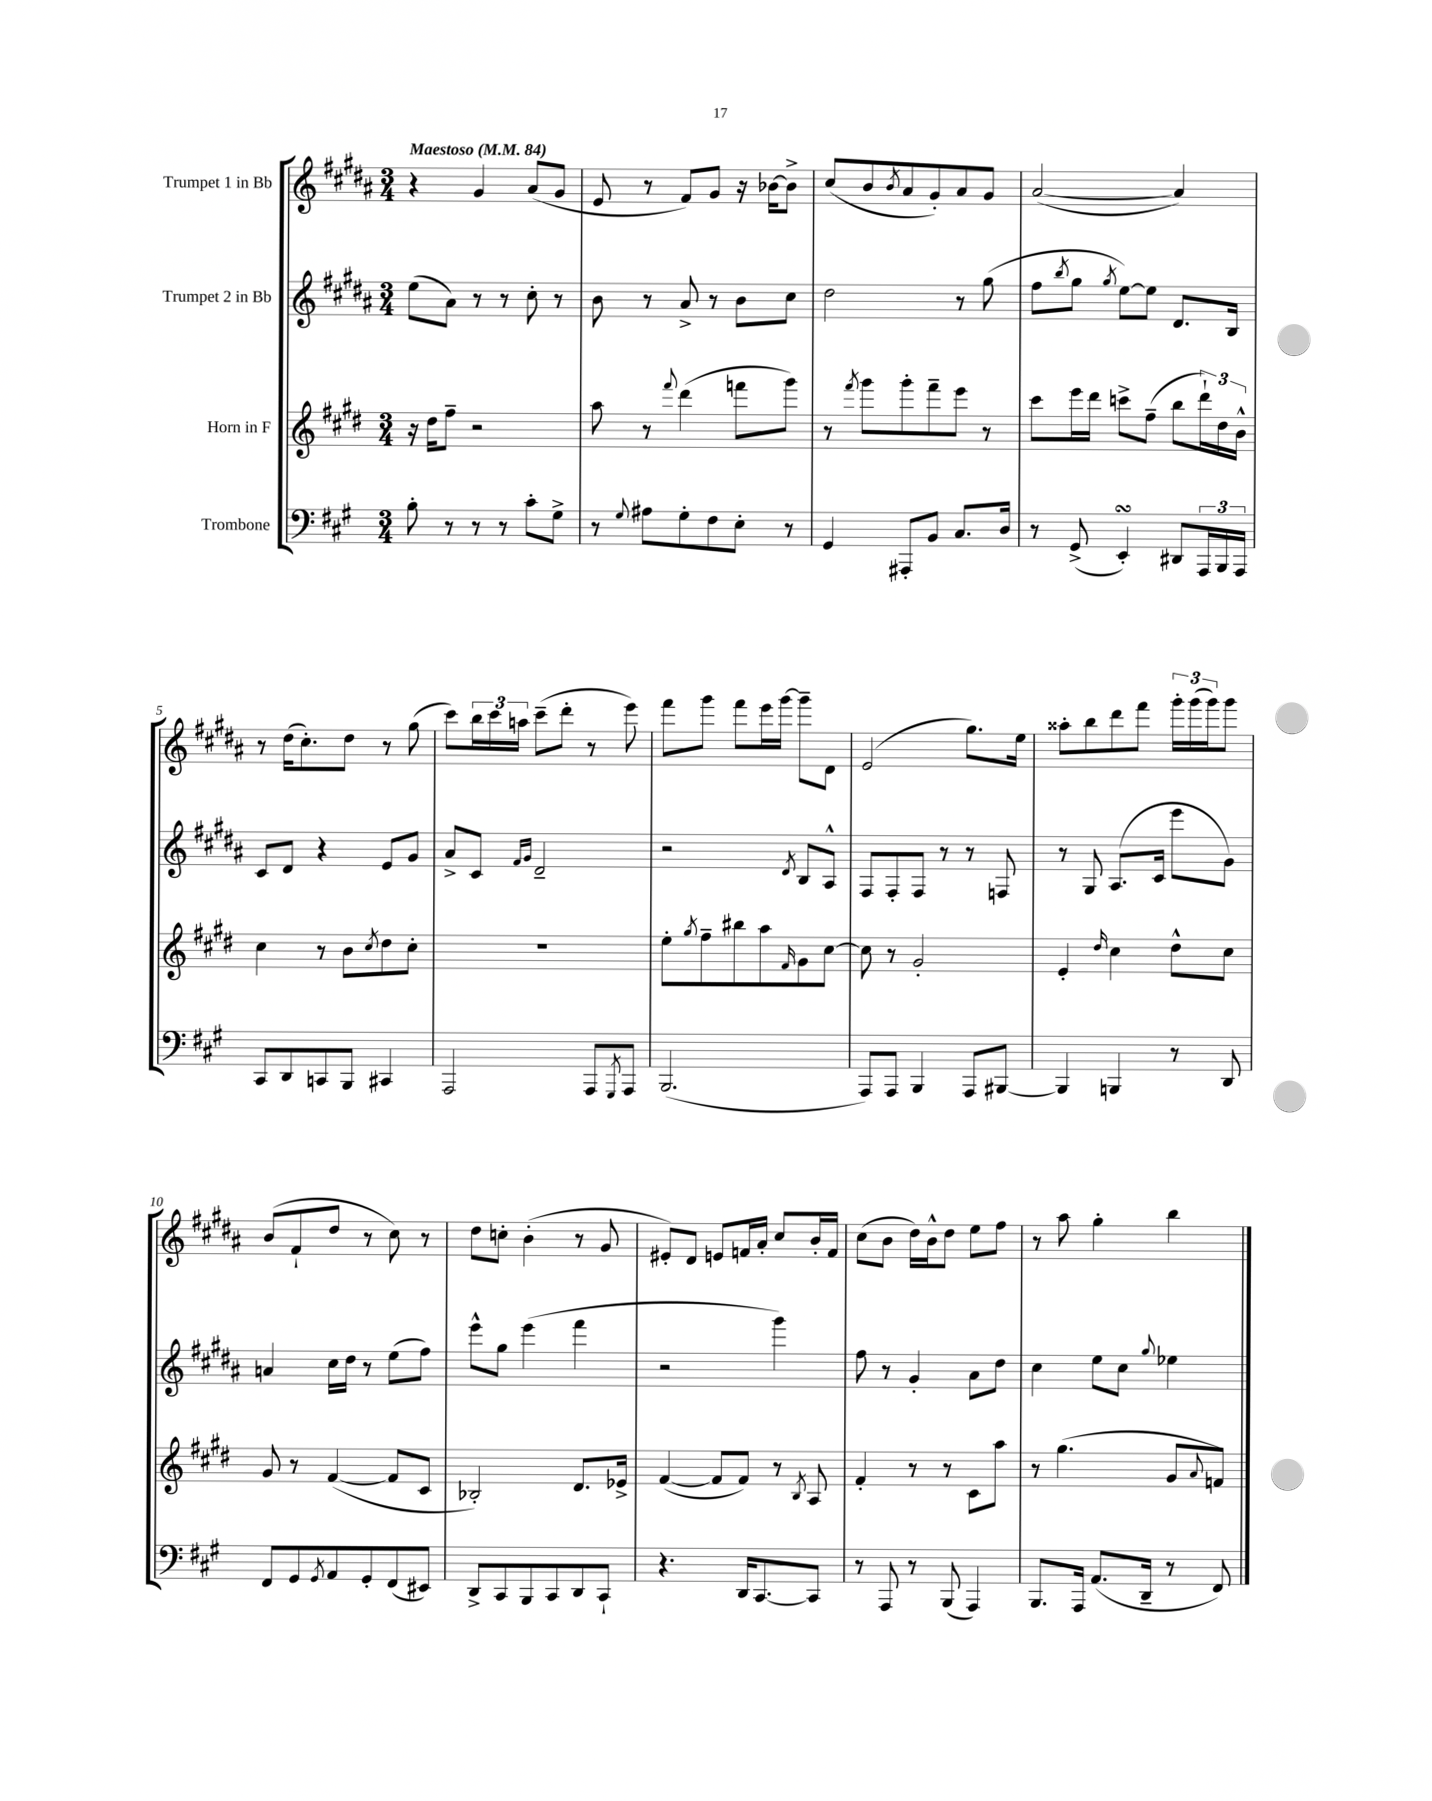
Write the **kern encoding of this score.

**kern	**kern	**kern	**kern
*staff4	*staff3	*staff2	*staff1
*clefF4	*clefG2	*clefG2	*clefG2
*k[f#c#g#]	*k[f#c#g#d#]	*k[f#c#g#d#a#]	*k[f#c#g#d#a#]
*M3/4	*M3/4	*M3/4	*M3/4
*MM84	*MM84	*MM84	*MM84
8B'	16r	(8ee	4r
.	16dd#	.	.
8r	8ff#~	8a#)	.
8r	2r	8r	4g#
8r	.	8r	.
8c#'	.	8cc#'	(8a#
8G#^	.	8r	8g#
=	=	=	=
8r	8aa	8b	8e
8qqG#	.	.	.
8A#	8r	8r	8r
.	8qqfff#	.	.
8G#'	(4ddd#	8a#^	8f#)
8F#	.	8r	8g#
8E'	8fff	8b	16r
.	.	.	[16b-
8r	8ggg#)	8cc#	8b-^]
=	=	=	=
4GG#	8r	2dd#	(8cc#
.	8qfff#	.	.
.	8ggg#	.	8b
.	.	.	8qb
8AAA#'	8ggg#'	.	8a#
8BB	8fff#~	.	8g#')
8.C#	8eee	8r	8a#
.	8r	(8gg#	8g#
16D	.	.	.
=	=	=	=
8r	8ccc#	8ff#	([2a#
.	.	8qbb	.
(8GG#^	16eee	8gg#	.
.	16ddd#	.	.
.	.	8qgg#	.
4EE')	8ccc^	[8ee)	.
.	(8ff#~	8ee]	.
8DD#	8bb	8.d#	4a#])
24AAA	24ddd#`)	.	.
24BBB	24dd#	.	.
.	.	16B	.
24AAA	24b^^	.	.
=	=	=	=
8CC#	4cc#	8c#	8r
8DD	.	8d#	(16dd#
.	.	.	8.cc#')
8CC	8r	4r	.
8BBB	8b	.	8dd#
.	8qcc#	.	.
4CC#	8dd#	8e	8r
.	8cc#'	8g#	(8gg#
=	=	=	=
2AAA	2.r	8a#^	8ccc#)
.	.	8c#	24bb
.	.	.	24ccc#
.	.	.	24aa
.	.	16qqf#	.
.	.	16qqg#	.
.	.	2d#~	(8ccc#~
.	.	.	8ddd#'
8AAA	.	.	8r
8qGGG#	.	.	.
8AAA	.	.	8eee)
=	=	=	=
(2.BBB	8ee'	2r	8fff#
.	8qgg#	.	.
.	8ff#~	.	8ggg#
.	8bb#	.	8fff#
.	8aa	.	16eee
.	.	.	[16ggg#
.	16qqf#	8qd#	.
.	8g#	8B	8ggg#~]
.	[8cc#	8A#^^	8d#
=	=	=	=
8AAA)	8cc#]	8F#	(2e
8AAA	8r	8F#'	.
4BBB	2g#'	8F#	.
.	.	8r	.
8AAA	.	8r	8.gg#)
[8BBB#	.	8F	.
.	.	.	16ee
=	=	=	=
4BBB#]	4e'	8r	8aa##'
.	.	8G#	8bb
.	16qqdd#	.	.
4BBB	4cc#	(8.A#	8ddd#
.	.	.	8fff#
.	.	16c#	.
8r	8dd#^^	8eee	24ggg#'
.	.	.	(24ggg#
.	.	.	24ggg#)
8DD	8cc#	8g#)	8ggg#
=	=	=	=
8FF#	8g#	4a	(8b
8GG#	8r	.	8f#`
8qGG#	.	.	.
8AA	([4f#	16cc#	8dd#
.	.	16dd#	.
8GG#'	.	8r	8r
(8FF#	8f#]	(8ee	8cc#)
8EE#)	8c#	8ff#)	8r
=	=	=	=
8DD^	2B-')	8eee^^	8dd#
8CC#	.	8gg#	8cc'
8BBB	.	(4eee	(4b'
8CC#	.	.	.
8DD	8.d#	4fff#	8r
8CC#`	.	.	8g#
.	16e-^	.	.
=	=	=	=
4.r	([4f#	2r	8e#')
.	.	.	8d#
.	8f#]	.	8e
16DD	8f#)	.	16f
[8.CC#	.	.	16a#'
.	8r	4ggg#)	8cc#
.	8qB	.	.
8CC#]	8A	.	16b'
.	.	.	16f
=	=	=	=
8r	4f#'	8ff#	(8cc#
8AAA	.	8r	8b
8r	8r	4g#'	16dd#)
.	.	.	16b^^
(8BBB	8r	.	8dd#
4AAA)	8c#	8a#	8ee
.	8aa	8dd#	8ff#
=	=	=	=
8.BBB	8r	4cc#	8r
.	(4.gg#	.	8aa#
16AAA	.	.	.
(8.AA	.	8ee	4gg#'
.	.	8cc#	.
16DD~	.	.	.
.	.	8qqgg#	.
8r	8g#	4ee-	4bb
.	8qqa	.	.
8FF#)	8f)	.	.
==	==	==	==
*-	*-	*-	*-
